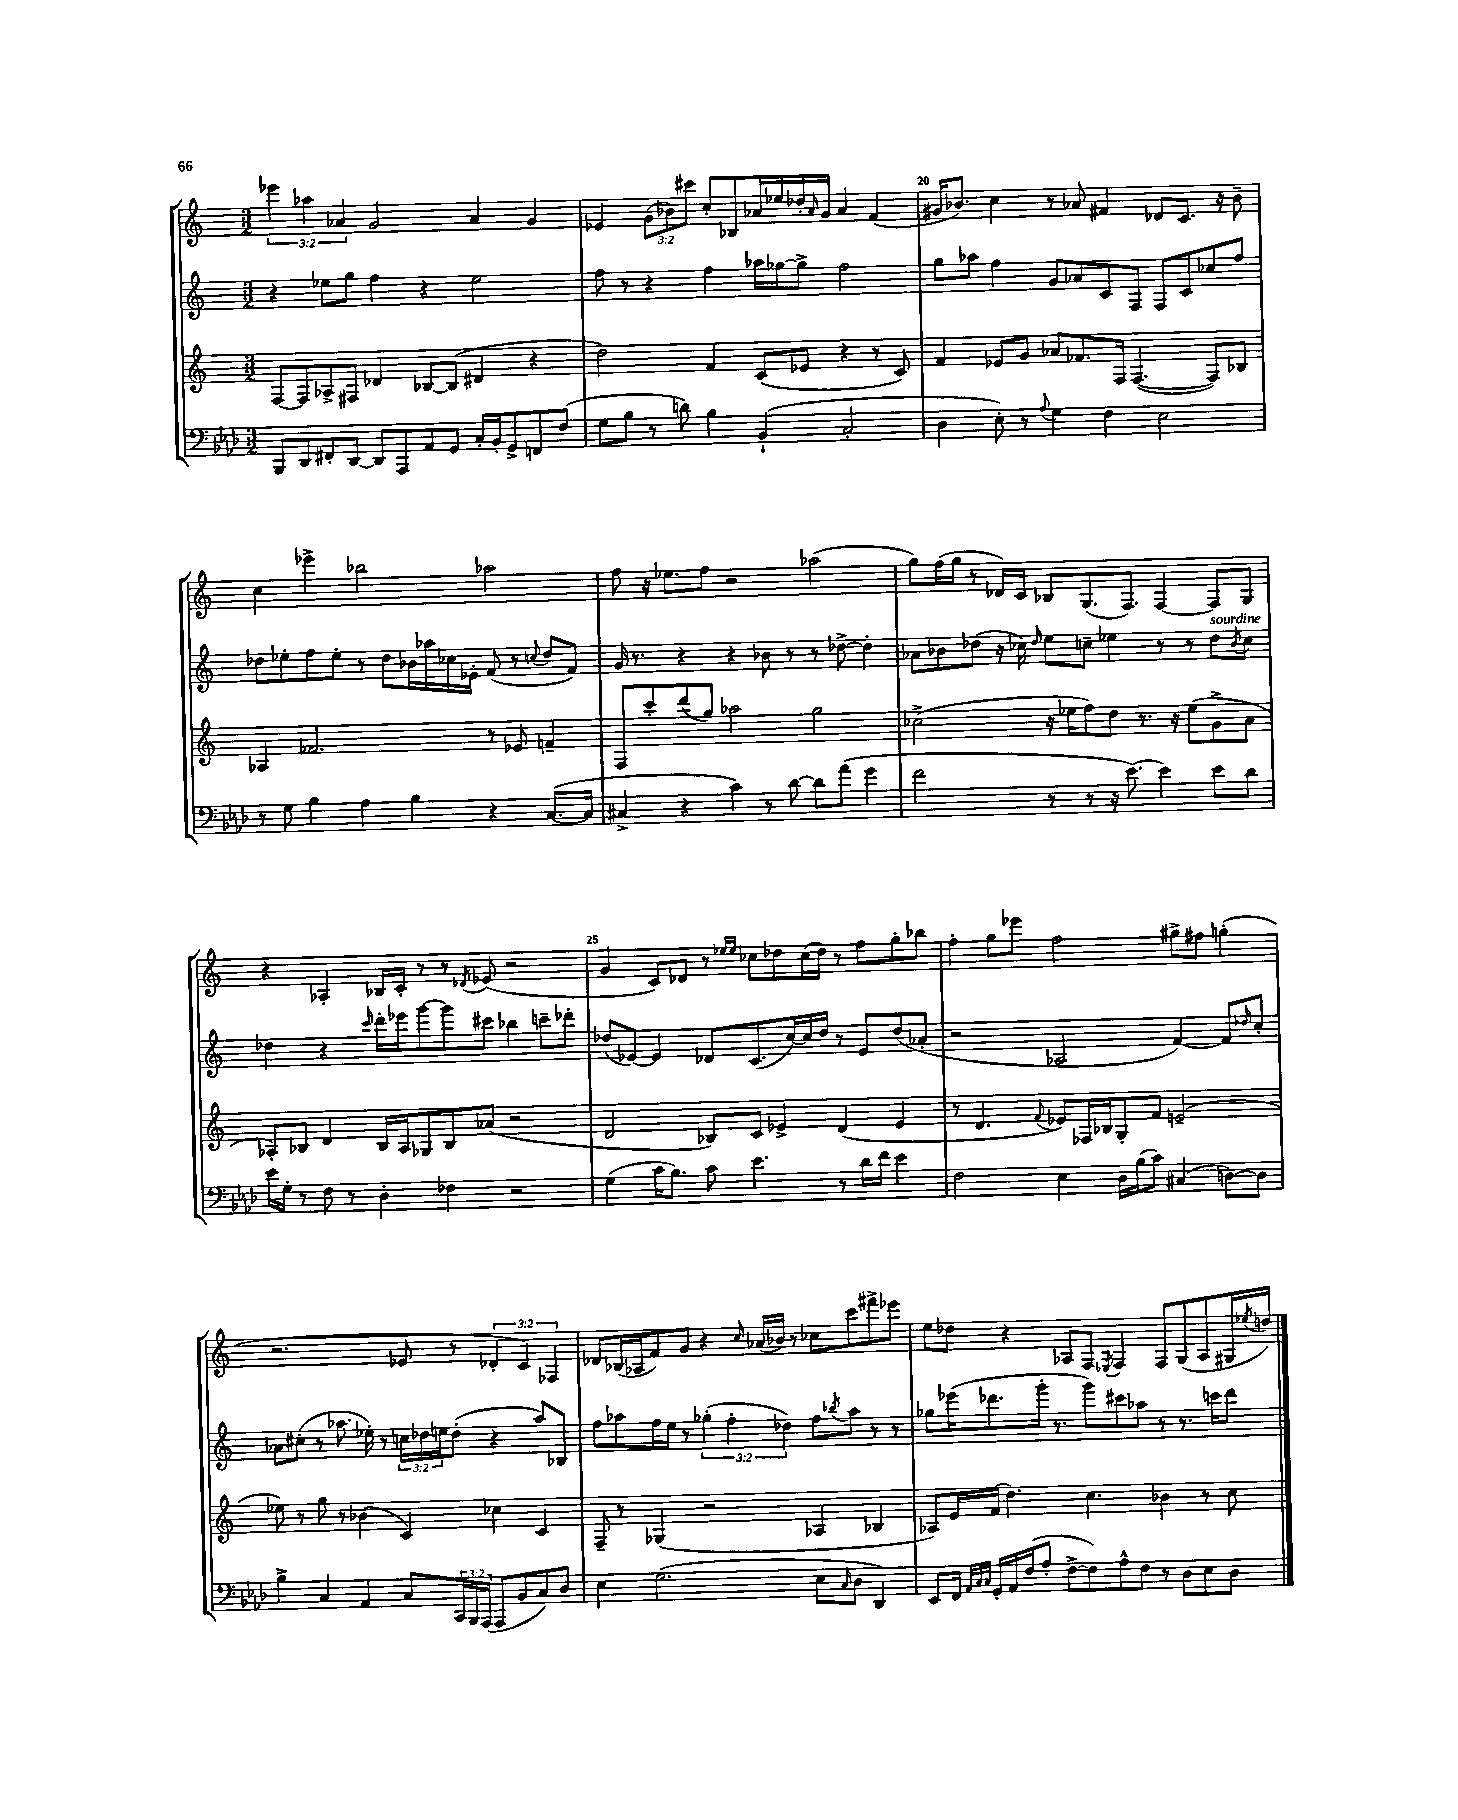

**kern	**kern	**kern	**kern
*part4	*part3	*part2	*part1
*staff4	*staff3	*staff2	*staff1
*clefF4	*clefG2	*clefG2	*clefG2
*k[b-e-a-d-]	*k[]	*k[]	*k[]
*M3/2	*M3/2	*M3/2	*M3/2
=18	=18	=18	=18
8BBB-/L	[8F/L	4r	6eee-X\
8DD-/	8F/]	.	.
.	.	.	6aa-X\
8FF#X'/	8A-X^/	8ee-X\L	.
.	.	.	6a-X/
[8DD-/J	8F#X/J	8gg\J	.
8DD-/L]	4d-X/	4ff\	2g/
8AAA-/	.	.	.
8AA-/	[8B-X/L	4r	.
8GG/J	(8B-/J]	.	.
16C'/LL	4d#X/	2ee-\	4a-/
16BB-'/J	.	.	.
8GG^/	.	.	.
8FFn/	4r	.	4g/
(8F/J	.	.	.
=19	=19	=19	=19
8G\L	2dd\)	8ff\	4e-X/
8B-\J	.	8r	.
8r	.	4r	(12g\L
.	.	.	12b-X\)
8dn\)	.	.	.
.	.	.	12ccc#X\J
4B-\	4f/	4ff\	8cc'/L
.	.	.	8B-X/
(4BB-`/	(8c/L	16aa-X\LL	16a-X/L
.	.	[16gg-X\J	16ee-X/
.	8e-X/J	8gg-^\J]	16dd-X'/
.	.	.	16qqa-/
.	.	.	16g/JJ
2C'/	4r	2ff\	4a-/
.	8r	.	(4f/
.	8c/)	.	.
=20	=20	=20	=20
4D-\	4f/	8gg\L	16g#X/KL
.	.	.	8.b-X/J)
.	.	8aa-X\J	.
8E-'\)	8e-X/L	4ff\	4cc\
8r	8g/J	.	.
8qqA-/	.	.	.
4G\	8a-X/L	8g/L	8r
.	8.f-X/	8a-X/	8a-X/
4F\	.	8c/	4f#X/
.	16F/Jk	.	.
.	([4.F/	8F/J	.
2E-\	.	8F/L	8d-X/L
.	.	8c/	8.c/J
.	8F/L])	8cc-X/	.
.	.	.	16r
.	8B-X/J	8ff/J	8b-~\
!!LO:LB:g=z
=21	=21	=21	=21
8r	4A-X/	8dd-X\L	4cc\
8G\	.	8ee-X'\	.
4B-\	2.f-X/	8ff\	4eee-X^\
.	.	8ee-'\J	.
4A-\	.	8r	2bb-X\
.	.	8dd-\L	.
4B-\	.	16b-X\L	.
.	.	16aa-X\	.
.	.	16cc-X\	.
.	.	16e-X'\JJ	.
4r	8r	(8f/	2aa-X\
.	8e-X/	8r	.
.	.	8qqccn/	.
([8.C/L	4fn~/	8dd-/L	.
.	.	8f/J)	.
16C/Jk]	.	.	.
=22	=22	=22	=22
4C#X^/	8F/L	16g/	8ff\
.	.	8.r	.
.	8ccc'/	.	16r
.	.	.	8.ee-X\L
4r	(8ddd/	4r	.
.	8gg/J)	.	8ff\J
4c\)	2aa-X\	4r	2r
8r	.	8b-X\	.
[8d-\	.	8r	.
8d-\L]	2gg\	8r	(2aa-X\
(8a-\J	.	[8dd-X^\	.
4g\	.	4dd-'\]	.
=23	=23	=23	=23
2f\	(2cc-X^\	8a-X\L	8gg\L)
.	.	8b-X\	(16ff\L
.	.	.	16gg\JJ
.	.	(8dd-X\J	8r
.	.	16r	16d-X/LL)
.	.	16cc-X\)	16c/JJ
.	.	16qqdd-/	.
8r	16r	8ee\L	8B-X/L
.	16ee-X\KL	.	.
8r	8ff\)	8ccn~\J	(8.G/
16r	8dd\J	4ee-X\	.
[8.e-\)	.	.	8.F/J)
.	8.r	.	.
4e-\]	.	8r	[4F/
.	16r	.	.
.	(8ee-\L	8r	.
!	!	!LO:TX:a:i:t=sourdine	!
8e-\L	8g^\	8dd-\L	8F/L]
.	.	8qb-/	.
8d-\J	8a\J	8cc\J	8G/J
!!LO:LB:g=z
=24	=24	=24	=24
16e-\LL	8A-X'/L)	4dd-X\	4r
16G'\JJ	.	.	.
8r	8B-X/J	.	.
8F\	4d/	4r	4A-X'/
8r	.	.	.
.	.	16qqccc/	.
4D-'\	16B-/LL	16ddd'\LL	16B-X/LL
.	16A-/J	16eee-X\J	16c'/JJ
.	8G-X/	[8ggg\	8r
4F-X\	8B-/	8ggg\]	8r
.	.	.	8qd-X/
.	(8a-X/J	8ccc#X\J	(8e-X/
2r	2r	4bb-X\	2r
.	.	8cccn~\L	.
.	.	8ddd-X'\J	.
=25	=25	=25	=25
(4G\	2d/	(8dd-X/L	4g/
.	.	[8e-X/J)	.
16c\KL	.	4e-/]	8c/L)
8.B-\J)	.	.	.
.	.	.	8d-X/J
8c\	8B-X/L)	8d-X/L	8r
.	.	.	16qqee-X/LL
.	.	.	16qqee-/JJ
4.e-\	8c/J	(8.c/	8cc-X\L
.	4e-X^/	.	8dd-X\
.	.	[16cc/L)	.
.	.	16cc/]	(16cc-\L
.	.	16dd-/JJ	16dd-\JJ)
8r	(4d/	8r	8r
16d-\LL	.	8e-/L	8ff\L
16f\JJ	.	.	.
4e-\	4e-/	(8dd-/	8gg'\
.	.	8a-X'/J	8bb-X\J
=26	=26	=26	=26
2F\	8r	2r	4ff'\
.	4.d/	.	.
.	.	.	8gg\L
.	.	.	8eee-X\J
.	8qqf/	.	.
4E-\	8e-X/L)	2A-X/	2ff\
.	16F-X/L	.	.
.	16B-X/J	.	.
16D-\LL	8G'/	.	.
(16B-\J	.	.	.
8c\J)	8f/J	.	.
(4C#X/	(2en~/	[4f/)	8gg#X^\L
.	.	.	8ff#X\J
[8Dn\L)	.	8f/L]	(4ggn'\
.	.	16qqdd-X/	.
8D\J]	.	8cc'/J	.
!!LO:LB:g=z
=27	=27	=27	=27
4B-^\	8ee-X\)	8a-X\L	2.r
.	8r	(8cc#X'\J	.
4C/	8gg\	8r	.
.	8r	8.aa-X\	.
4AA-/	(4b-X\	.	.
.	.	16ee-X'\)	.
.	.	8r	.
8C/L	4c/)	24ccn\LL	8e-X/
.	.	24dd-X\	.
.	.	24een\J	.
24CC/L	.	(8dd-'\J	8r
24BBB-/	.	.	.
(24AAA-/JJ	.	.	.
8AAA-/L	4cc-X\	4r	6d-X'/
8BB-/	.	.	.
.	.	.	6c/)
8C/)	4c/	8aa-/L)	.
.	.	.	6F-X/
8D-/J	.	8B-X/J	.
=28	=28	=28	=28
4E-\	8F~/	8ff\L	8d-X/L
.	8r	8aa-X\	(16B-X/L
.	.	.	16A-X/J
(2.G\	(4G-X/	16ff\L	8f/)
.	.	16ee\JJ	.
.	.	8r	8g/J
.	2r	(6gg-X'\	4r
.	.	6ff'\	.
.	.	.	16qqcc/
.	.	.	(16a-X/LL
.	.	.	16b-X/JJ)
.	.	6dd-X\)	.
.	.	.	8r
8E-\L	4A-X/	8ff\L	8cc-X\L
16qqC/	.	8qbb-X/	.
8D-\J	.	8aa-\J	8ccc\
4DD-/)	4B-X/	8r	8fff#X^\
.	.	8r	8eee-X\J
=29	=29	=29	=29
8EE-/L	8A-X/L)	8gg-X\L	8ee\L
16FF/Jk	16e/L	(16eee-X\K	8dd-X\J
32qqAA-/LLL	.	.	.
32qqC/	.	.	.
32qqC/JJJ	.	.	.
16GG'/LL	(16f/JJ	8.ddd-X\	.
16AA-/	4.dd\)	.	4r
(16F/J	.	.	.
8A-'/J	.	16ggg'\Jk	.
.	.	8.r	.
[8F^\L	.	.	8A-X/L
8F\])	4.cc\	8ggg\L)	8F/J
.	.	.	8qE-X/
8A-^^\	.	8ccc#X\	4F/
8F\J	.	8aa-X\J	.
8r	4b-X\	8r	8F/L
8D-\L	.	8.r	(8G/
8E-\	8r	.	8A-/
.	.	16cccn\KL	.
8D-\J	8cc\	8ddd-\J	16G#X/L
.	.	.	8qee-X/
.	.	.	16ddn/JJ)
==	==	==	==
*-	*-	*-	*-
